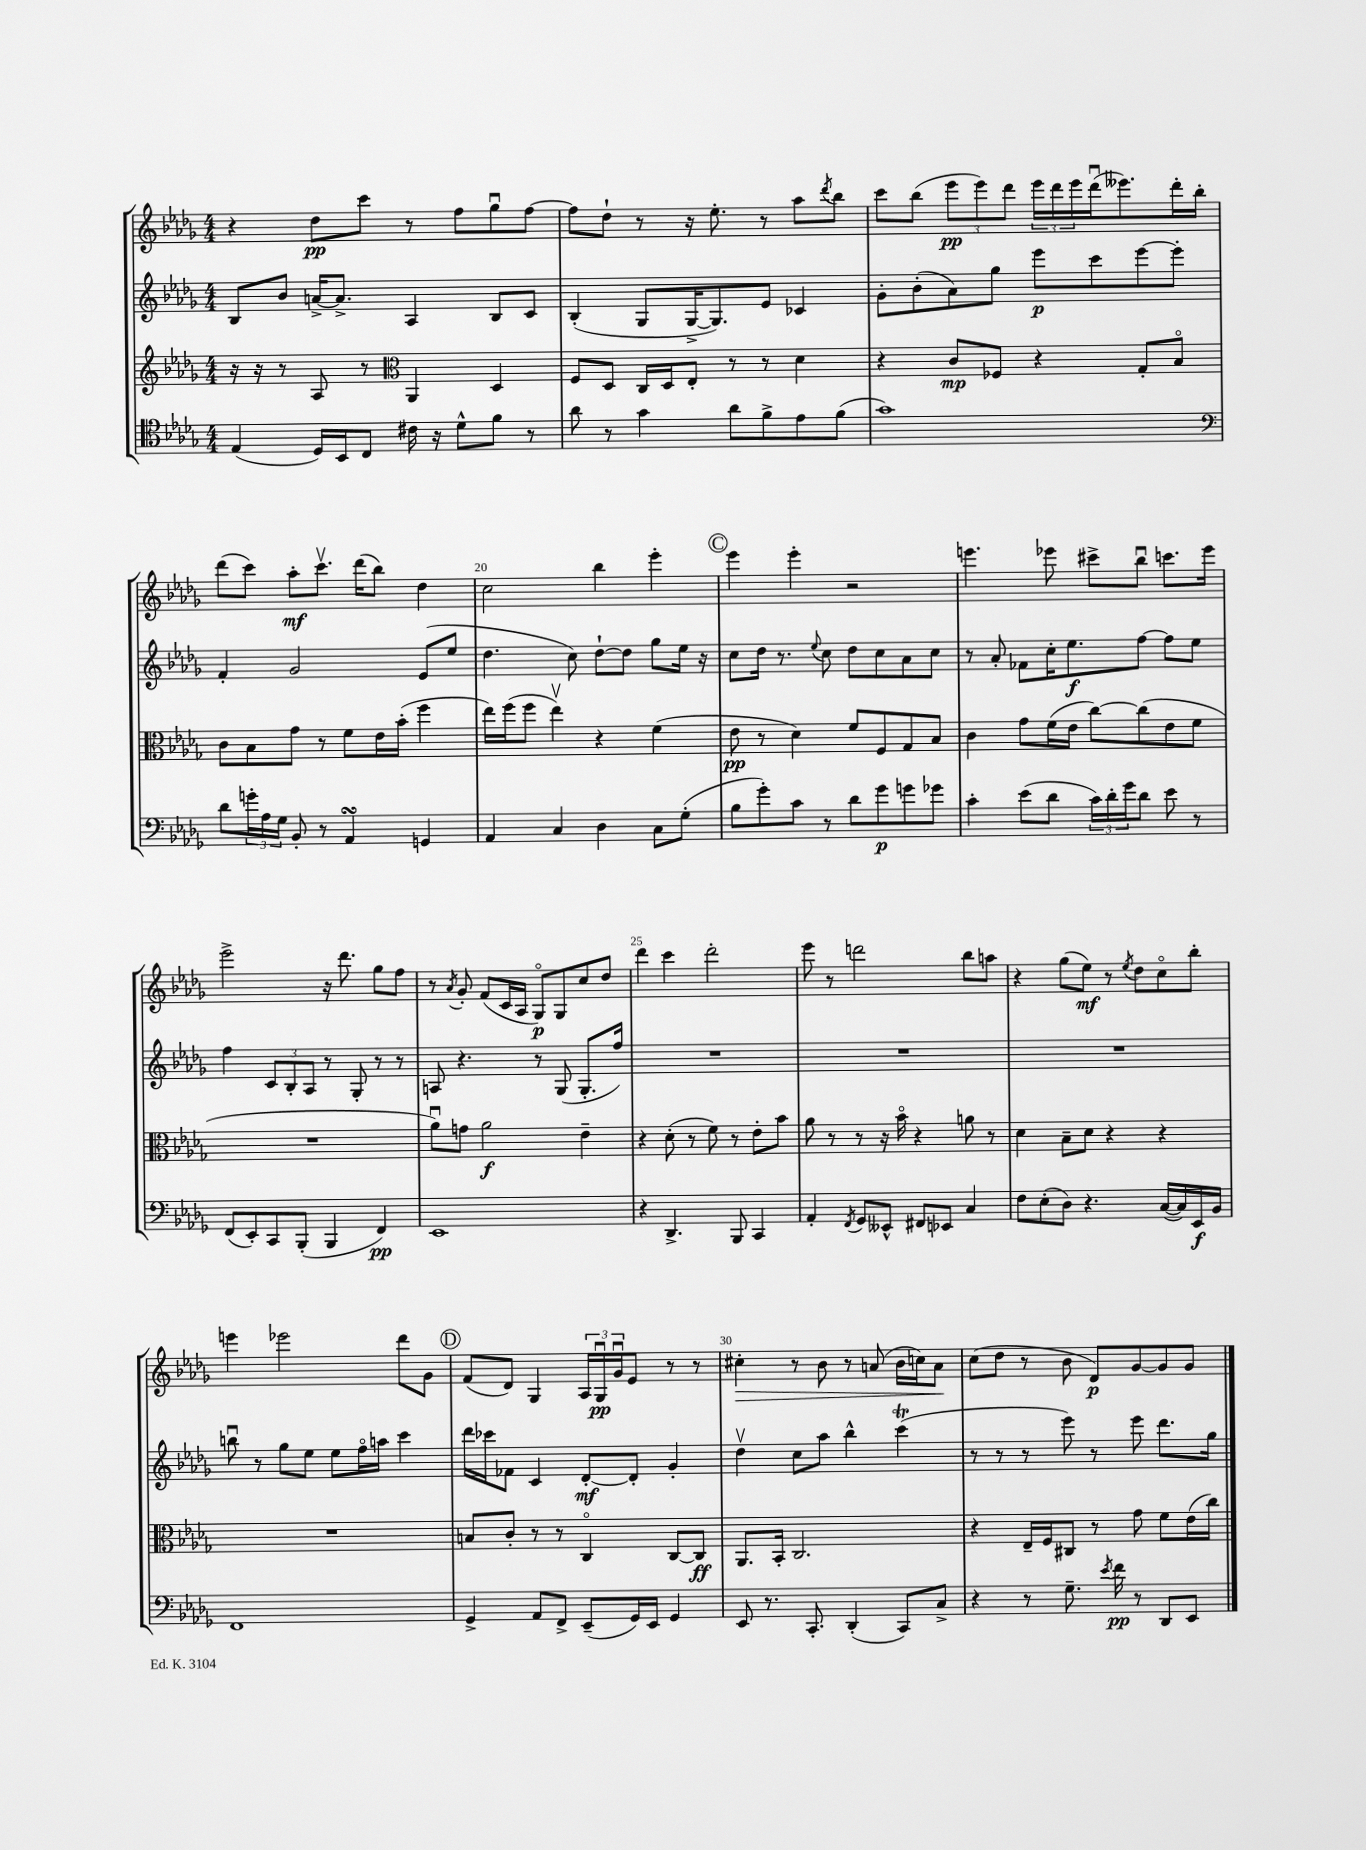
<<
\new StaffGroup <<
\new Staff = "s0" {
    \clef treble \key des \major \numericTimeSignature \time 4/4
    r4 des''8\pp c'''8 r8 f''8 ges''8\downbow f''8~ |
    f''8 des''8-! r8 r16 ees''8.-. r8 aes''8 \acciaccatura { des'''8 } bes''8 |
    c'''8 bes''8( \tuplet 3/2 { ees'''8\pp ees'''8) des'''8 } \tuplet 3/2 { ees'''16 des'''16 ees'''16 } des'''16\downbow( eeses'''8.) des'''16-. bes''16-. |
    des'''8( c'''8) aes''8-.\mf c'''8.\upbow des'''16( bes''8) des''4 |
    c''2 bes''4 ees'''4-. |
    \mark \markup { \circle "C" } ees'''4 ees'''4-. r2 |
    e'''4. ees'''8 cis'''8-> bes''8\downbow c'''8. ees'''16 |
    ees'''2-> r16 des'''8. ges''8 f''8 |
    r8 \acciaccatura { aes'8 } ges'8-. f'8( c'16 aes16 ges8\flageolet\p) ges8 c''8 des''8 |
    des'''4 c'''4 des'''2-. |
    ees'''8 r8 d'''2 bes''8 a''8 |
    r4 ges''8( ees''8\mf) r8 \acciaccatura { ees''8 } des''8 c''8\flageolet bes''8-. |
    e'''4 ees'''2 des'''8 ges'8 |
    \mark \markup { \circle "D" } f'8( des'8) ges4 \tuplet 3/2 { aes16 ges16\downbow\pp ges'16\downbow } ees'8 r8 r8 |
    cis''4-.\> r8 bes'8 r8 a'8( bes'16 c''16) a'8\! |
    c''8( des''8 r8 bes'8 des'8\p) ges'8~ ges'8 ges'8 \bar "|." |
}
\new Staff = "s1" {
    \clef treble \key des \major \numericTimeSignature \time 4/4
    bes8 bes'8 a'16~-> a'8.-> aes4 bes8 c'8 |
    bes4-.( ges8 ges16~-> ges8.) ees'8 ces'4 |
    ges'8-. bes'8-.( aes'8) ges''8 ees'''8\p c'''8 ees'''8~ ees'''8-. |
    f'4-. ges'2 ees'8( ees''8 |
    des''4. c''8) des''8~-! des''8 ges''8 ees''16 r16 |
    \mark \markup { \circle "C" } c''8 des''16 r8. \appoggiatura { ees''8 } c''8 des''8 c''8 aes'8 c''8 |
    r8 aes'8-. fes'8 c''16-. ees''8.\f f''8~ f''8 ees''8 |
    f''4 \tuplet 3/2 { c'8 bes8-. aes8 } r8 ges8-. r8 r8 |
    a8 r4. r8 ges8( ges8.-. f''16) |
    R1 |
    R1 |
    R1 |
    b''8\downbow r8 ges''8 ees''8 ees''8 f''16\flageolet a''16 c'''4 |
    \mark \markup { \circle "D" } des'''16 ces'''16 fes'8 c'4 des'8~-.\mf des'8-. ges'4-. |
    des''4\upbow c''8 aes''8 bes''4-^ c'''4\trill( |
    r8 r8 r8 ees'''8) r8 ees'''8 des'''8. ges''16 \bar "|." |
}
\new Staff = "s2" {
    \clef treble \key des \major \numericTimeSignature \time 4/4
    r16 r16 r8 aes8 r8 \clef alto aes,4 des4 |
    f8 des8 c16 des16 ees8-. r8 r8 des'4 |
    r4 c'8\mp fes8 r4 ges8-. bes8\flageolet |
    c'8 bes8 ges'8 r8 f'8 ees'16 bes'16-.( f''4 |
    ees''16) f''16( f''8 ees''4\upbow) r4 f'4( |
    \mark \markup { \circle "C" } ees'8\pp r8 des'4) f'8 f8 ges8 bes8 |
    c'4 ges'8 f'16( ees'16 c''8~) c''8( ees'8 f'8 |
    R1 |
    aes'8\downbow) g'8 aes'2\f ees'4-- |
    r4 des'8-.( r8 f'8) r8 ees'8-. bes'8 |
    aes'8 r8 r8 r16 bes'16\flageolet r4 a'8 r8 |
    des'4 bes8-- des'8 r4 r4 |
    R1 |
    \mark \markup { \circle "D" } b8 c'8-. r8 r8 c4\flageolet c8~ c8\ff |
    aes,8. bes,16-. c2. |
    r4 ees16-- f16 cis8 r8 ges'8 f'8 ees'16( c''16) \bar "|." |
}
\new Staff = "s3" {
    \clef tenor \key des \major \numericTimeSignature \time 4/4
    ees4( des16) bes,16 c8 cis'16 r16 des'8-^ f'8 r8 |
    aes'8 r8 ges'4 aes'8 f'8-> ees'8 f'8( |
    ges'1) |
    \clef bass des'8 \tuplet 3/2 { g'16-. aes16 ges16 } bes,8-. r8 aes,4\turn g,4 |
    aes,4 c4 des4 c8 ges8-.( |
    \mark \markup { \circle "C" } bes8 ges'8-.) c'8 r8 des'8 ges'8\p g'8 ges'8 |
    c'4-. ees'8( des'8 \tuplet 3/2 { c'16) des'16-. ges'16 } des'8 ees'8 r8 |
    f,8( ees,8-.) c,8 bes,,8-.( bes,,4 f,4\pp) |
    ees,1 |
    r4 des,4.-> bes,,8 c,4 |
    aes,4-. \acciaccatura { f,8 } ges,8 eeses,8-^ fis,8 ees,8 c4 |
    f8 ees8-.( des8) r4. c16~( c16) ees,16\f bes,16 |
    f,1 |
    \mark \markup { \circle "D" } ges,4-> aes,8 f,8-> ees,8--( ges,16) ees,16 ges,4 |
    ees,8 r8. c,8.-. des,4-.( c,8) c8-> |
    r4 r8 ges8.-- \acciaccatura { ees'8 } f'16\pp r8 des,8 ees,8 \bar "|." |
}
>>
>>
\layout { \context { \Score currentBarNumber = #16 \override BarNumber.break-visibility = ##(#f #t #t) barNumberVisibility = #(every-nth-bar-number-visible 5) } }
